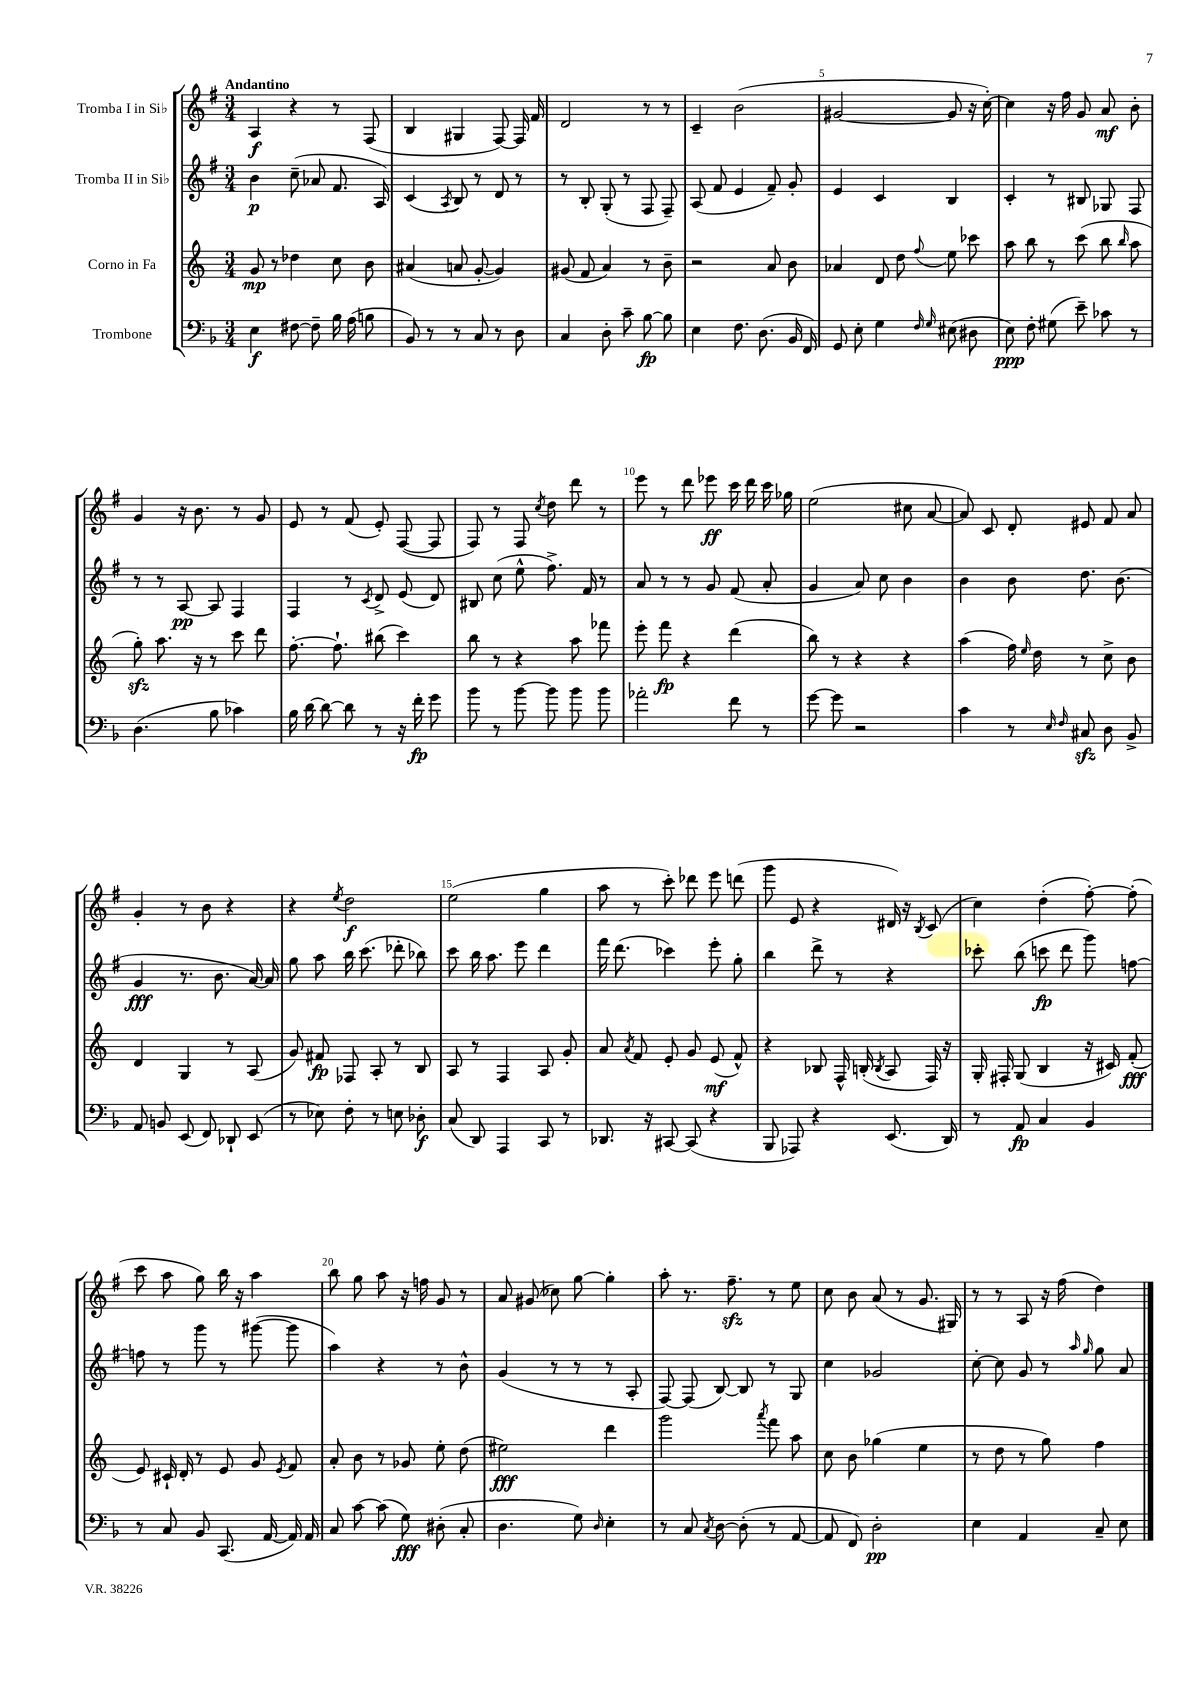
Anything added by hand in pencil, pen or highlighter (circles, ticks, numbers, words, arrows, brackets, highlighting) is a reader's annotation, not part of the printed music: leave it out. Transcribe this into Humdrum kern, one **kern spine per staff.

**kern	**kern	**kern	**kern
*staff4	*staff3	*staff2	*staff1
*clefF4	*clefG2	*clefG2	*clefG2
*k[b-]	*k[]	*k[f#]	*k[f#]
*M3/4	*M3/4	*M3/4	*M3/4
4E	8g	4b	4A
.	8r	.	.
[8F#	4dd-	(8cc~	4r
8F#~]	.	8a-	.
16B-	8cc	8.f#	8r
(16A	.	.	.
8B	8b	.	(8F#
.	.	16A)	.
=	=	=	=
8BB-)	(4a#	(4c	4B
8r	.	.	.
.	.	8qA	.
8r	8a	8B)	4G#
8C	[8g'	8r	.
8r	4g])	8d	[8F#)
8D	.	8r	16F#]
.	.	.	16f#
=	=	=	=
4C	(8g#	8r	2d
.	8f	8B'	.
8D'	4a)	(8G'	.
8c~	.	8r	.
[8B-	8r	8F#	8r
8B-]	8b~	8F#~)	8r
=	=	=	=
4E	2r	(8A	4c~
.	.	8f#	.
8.F	.	4e	(2b
(8.D	.	.	.
.	8a	8f#~)	.
16BB-	8b	8g'	.
16FF)	.	.	.
=	=	=	=
8GG	4a-	4e	[2g#
8E'	.	.	.
4G	8d	4c	.
.	8dd	.	.
16qqF	.	.	.
16qqG	8qqff	.	.
(8E#	8ee	4B	8g#]
8D#	8ccc-	.	16r
.	.	.	[16cc')
=	=	=	=
8E)	8aa	4c'	4cc]
8F'	8bb	.	.
(8G#	8r	8r	16r
.	.	.	16ff#
8e~)	(8ccc	8B#	8g
8c-	8bb	8G-	8a
.	16qqbb	.	.
8r	8aa	8F#	8b'
=	=	=	=
(4.D	8gg')	8r	4g
.	8.aa	8r	.
.	.	[8A	16r
.	16r	.	8.b
8B-	8r	8A]	.
4c-)	8ccc	4F#	8r
.	8ddd	.	8g
=	=	=	=
16B-	[8.ff'	4F#	8e
[16d	.	.	.
8d_	.	.	8r
.	8.ff`]	.	.
8d]	.	8r	(8f#
.	.	8qc	.
8r	(8bb#	8d^	8e')
16r	4ccc)	(8e	([8F#
16f'	.	.	.
8g	.	8d)	8F#]
=	=	=	=
8b-	8bb	8B#	8F#)
8r	8r	(8cc	8r
[8b-	4r	8ee^^	8F#
.	.	.	8qcc
8b-]	.	8.ff#^)	8dd
8b-	8aa	.	8ddd
.	.	16f#	.
8b-	8fff-	8r	8r
=	=	=	=
2a-'	8eee'	8a	8eee
.	8fff	8r	8r
.	4r	8r	8ddd
.	.	8g	8eee-
8f	(4ddd	(8f#	16ccc
.	.	.	16ddd
8r	.	8a'	16ccc
.	.	.	16gg-
=	=	=	=
[8g	8bb)	4g	(2ee
8g]	8r	.	.
2r	4r	8a)	.
.	.	8cc	.
.	4r	4b	8cc#
.	.	.	[8a
=	=	=	=
4c	(4aa	4b	8a])
.	.	.	8c
8r	16ff)	8b	8d'
.	16qqee	.	.
.	16dd	.	.
16qqE	.	.	.
16qqF	.	.	.
8C#	8r	8.dd	8e#
8D	8cc^	.	8f#
.	.	(8.b	.
8BB-^	8b	.	8a
=	=	=	=
8AA	4d	4g	4g'
8BB	.	.	.
(8EE	4G	8.r	8r
8FF)	.	.	8b
.	.	8.b	.
8DD-`	8r	.	4r
(8EE	(8A	[16a)	.
.	.	16a]	.
=	=	=	=
8r	8g)	8gg	4r
8E-)	8f#	8aa	.
.	.	.	8qee
8F'	8F-	16bb	2dd
.	.	(8.ccc	.
8r	8A'	.	.
8E	8r	8ddd-'	.
8D-'	8B	8bb-)	.
=	=	=	=
(8C	8A	8ccc	(2ee
8DD)	8r	16bb	.
.	.	8.aa	.
4AAA	4F	.	.
.	.	8eee	.
8CC	8A	4ddd	4gg
8r	8g'	.	.
=	=	=	=
8.DD-	8a	16fff#	8aa
.	.	(8.ddd	.
.	8qa	.	.
.	8f	.	8r
16r	.	.	.
[8CC#	8e'	4ccc-)	8ccc')
(8CC#]	8g	.	8ddd-
4r	(8e	8eee'	8eee
.	8f^^)	8gg'	(8ddd
=	=	=	=
8BBB-	4r	4bb	8ggg
8AAA-)	.	.	8e
4r	8B-	8ddd^	4r
.	16F^^	8r	.
.	(16B'	.	.
.	8qB	.	.
(8.EE	8A	4r	16d#)
.	.	.	16r
.	.	.	8qB
.	16F)	.	(8c
16DD)	16r	.	.
=	=	=	=
8r	16G'	8ccc-'	4cc)
.	16F#'	.	.
8AA	(8G	(8bb	.
4C	4B	8ccc	(4dd'
.	.	8ddd	.
4BB-	16r	8ggg)	[8ff#')
.	16c#)	.	.
.	(8f'	[8ff	(8ff#']
=	=	=	=
8r	8e)	8ff]	8ccc
8C	16c#`	8r	8aa
.	16d'	.	.
8BB-	8r	8ggg	8gg)
(8.CC	8e	8r	16bb
.	.	.	16r
.	8g	([8ggg#	4aa
[16AA	.	.	.
.	8qe	.	.
16AA])	8f	8ggg#]	.
16AA	.	.	.
=	=	=	=
8C	8a'	4aa)	8bb
[8c	8b	.	8gg
(8c]	8r	4r	8aa
8G)	8g-	.	16r
.	.	.	16ff
(8D#'	8ee'	8r	8g
8C'	(8dd	8b^^	8r
=	=	=	=
4.D	2ee#)	(4g	8a
.	.	.	(8g#
.	.	8r	8cc-)
8G)	.	8r	[8gg
16qqD	.	.	.
4E'	4ddd	8r	4gg']
.	.	8A'	.
=	=	=	=
8r	2ggg	[8F#)	8aa'
8C	.	(8F#]	8.r
8qC	.	.	.
[8D	.	[8B)	.
.	.	.	8.ff#~
(8D']	.	8B]	.
.	8qaaa	.	.
8r	8fff	8r	8r
[8AA	8aa	8G	8ee
=	=	=	=
8AA]	8cc	4cc	8cc
8FF)	8b	.	8b
2D'	(4gg-	2g-	(8a
.	.	.	8r
.	4ee	.	8.g
.	.	.	16G#)
=	=	=	=
4E	8r	[8cc'	8r
.	8dd	8cc]	8r
4AA	8r	8g	8A
.	8gg)	8r	16r
.	.	.	(16ff#
.	.	16qqaa	.
.	.	16qqgg	.
8C~	4ff	8gg	4dd)
8E	.	8a	.
==	==	==	==
*-	*-	*-	*-
